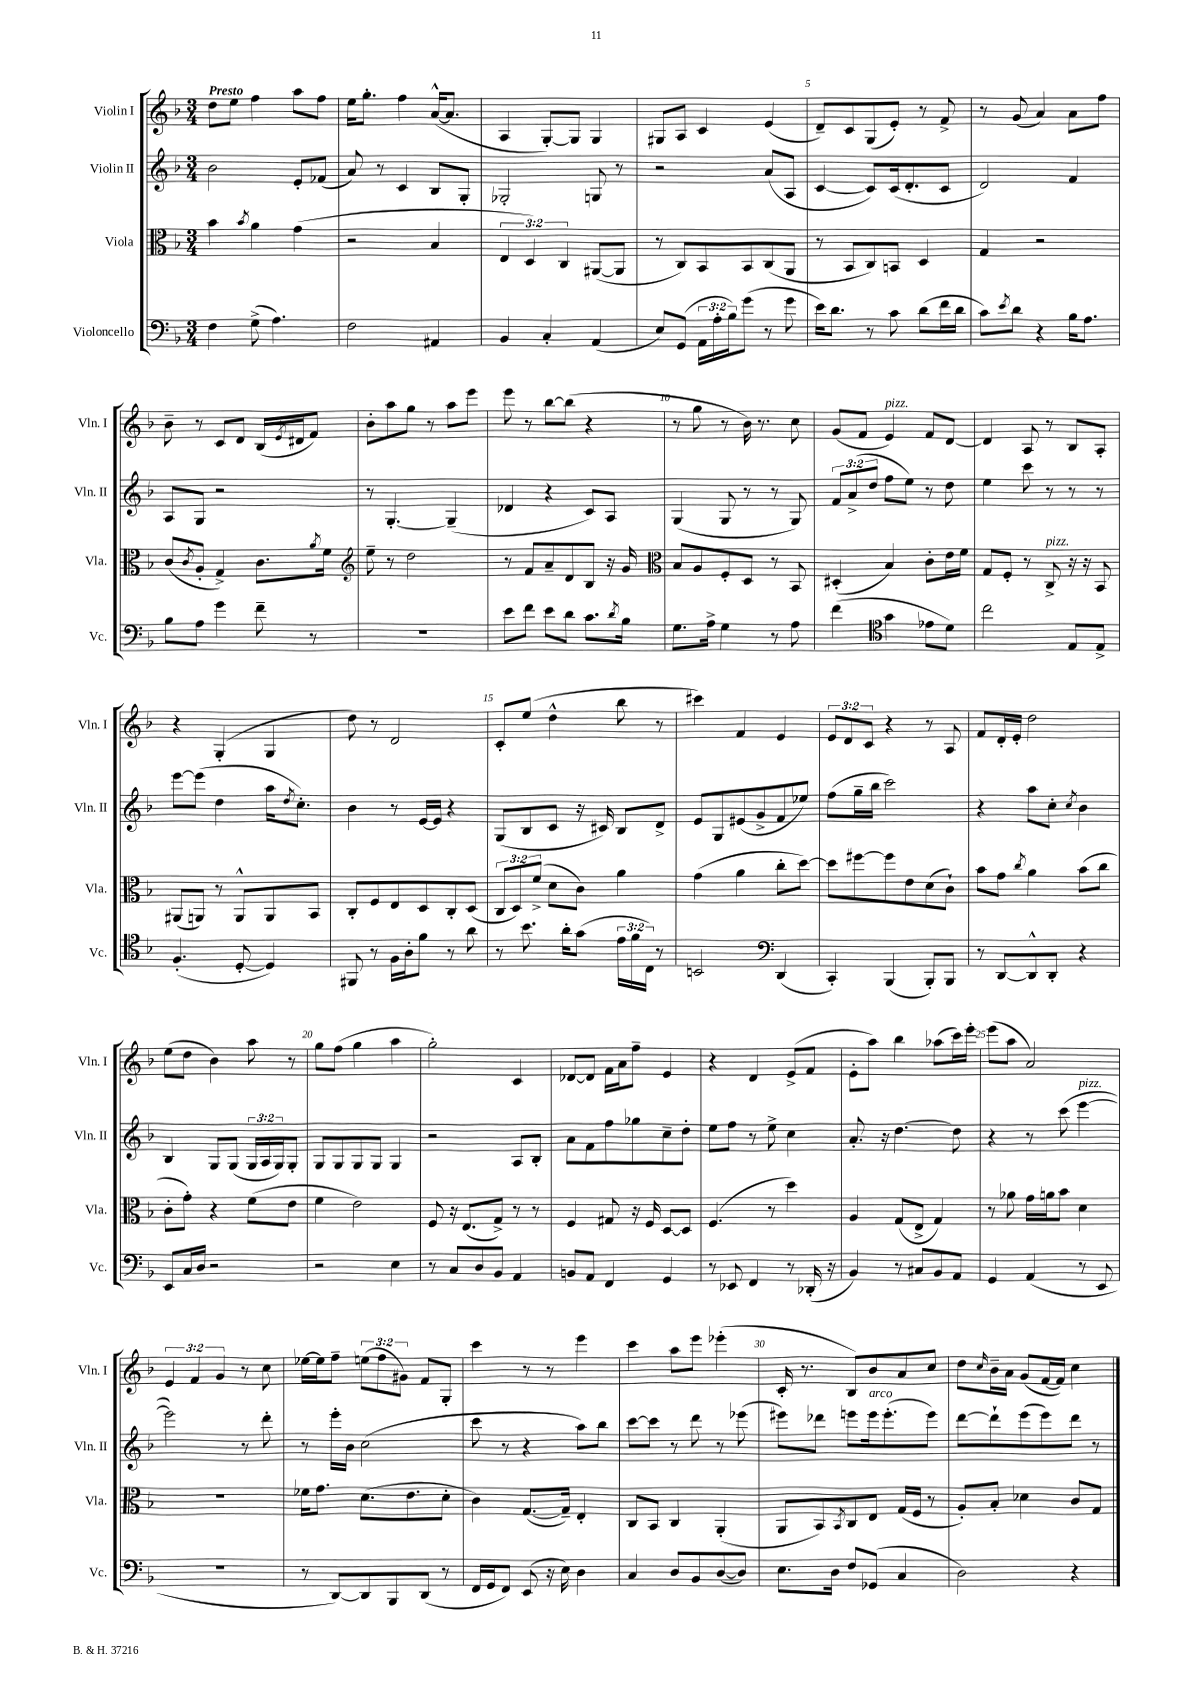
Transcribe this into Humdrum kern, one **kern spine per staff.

**kern	**kern	**kern	**kern
*staff4	*staff3	*staff2	*staff1
*clefF4	*clefC3	*clefG2	*clefG2
*k[b-]	*k[b-]	*k[b-]	*k[b-]
*M3/4	*M3/4	*M3/4	*M3/4
4F\	4b-\	2b-\	8dd\L
.	.	.	8ee\J
.	8qb-/	.	.
(8G^\	4a\	.	4ff\
4.A\)	.	.	.
.	(4g\	8e'/L	8aa\L
.	.	(8f-/J	8ff\J
=	=	=	=
2F\	2r	8a/)	16ee\LK
.	.	.	8.gg'\J
.	.	8r	.
.	.	4c/	4ff\
4AA#/	4B-/	8B-/L	([16a^^/LK
.	.	.	8.a/]J
.	.	8G'/J	.
=	=	=	=
4BB-/	6E/	2G-'/	4A/
.	6D/)	.	.
4C'/	.	.	[8G'/L)
.	6C/	.	.
.	.	.	8G/]J
(4AA/	([8AA#/L	8G/	4G/
.	8AA#/]J	8r	.
=	=	=	=
8E/L)	8r	2r	8G#/L
(8GG/J	8C/L)	.	8A/J
24AA\LL	8BB-/	.	4c/
24A'\	.	.	.
24B-\J)	.	.	.
(8g\J	8BB-/	.	.
8r	(8C/	(8a/L	(4e/
8g\	8AA/J	8A/J	.
=	=	=	=
16e\LK)	8r	[4c/	8d~/L)
8.d\J	.	.	.
.	8BB-/L	.	8c/
8r	8C/)	8c/]L)	(8G/
8c\	8BB/J	(16c/k	8e'/J)
.	.	8.d'/	.
(8d\L	4D/	.	8r
16f\L	.	8c/J	8f^/
16d\JJ	.	.	.
=	=	=	=
8c\L)	4G/	2d/)	8r
8qe/	.	.	.
8d\J	.	.	(8g/
4r	2r	.	4a/)
16B-\LK	.	4f/	8a\L
8.A\J	.	.	.
.	.	.	8ff\J
=	=	=	=
8B-\L	(8c/L	8A/L	8b-~\
.	8qc/	.	.
8A\J	8A'/J	8G/J	8r
4g\	4G^/)	2r	8c/L
.	.	.	8d/J
8f~\	8.c\L	.	(16B-/LL
.	.	.	8qe/
.	.	.	16d#/J
8r	.	.	8f/J)
.	8qa/	.	.
.	16f\Jk	.	.
=	=	=	=
*	*clefG2	*	*
2.r	8ee~\	8r	8b-'\L
.	8r	[4.G'/	8aa\
.	2dd\	.	8gg\J
.	.	.	8r
.	.	(4G~/]	8aa\L
.	.	.	8eee\J
=	=	=	=
8e\L	8r	4d-/	8eee\
8f\J	8f/L	.	8r
8e\L	8a~/	4r	[8bb-\L
8d\J	8d/	.	(8bb-\]J
8.c\L	8B-/J	8c/L)	4r
.	16r	8A/J	.
8qd/	.	.	.
16B-\Jk	16g/	.	.
=	=	=	=
*	*clefC3	*	*
8.G\L	8B-/L	(4G/	8r
.	8A/	.	8gg\
16A^\Jk	.	.	.
4G\	8F'/	8G/	8r
.	8D/J	8r	16b-\)
.	.	.	8.r
8r	8r	8r	.
8A\	8BB-/	8G/)	8cc\
=	=	=	=
(4f\	(4D#'/	12f/L	(8g/L
.	.	(12a^/	.
.	.	.	8f/J
.	.	12dd/J	.
*clefC4	*	*	*
4g\	4B-/)	8ff\L	4e/)
.	.	8ee\J)	.
8e-\L	8c'\L	8r	8f/L
8d\J)	16e\L	8dd\	[8d/J
.	16f\JJ	.	.
=	=	=	=
2cc\	8G/L	4ee\	4d/]
.	8F'/J	.	.
.	8r	8ccc\	8A/
.	8C^/	8r	8r
8E/L	16r	8r	8B-/L
.	16r	.	.
8E^/J	8BB-/	8r	8A'/J
=	=	=	=
(4.F'/	(8AA#/L	[8eee\L	4r
.	8AA/J)	(8eee\]J	.
.	8r	4dd\	(4G'/
[8D'/	8AA^^/L	.	.
4D/])	8AA/	16aa\LK	4G/
.	.	8qdd/	.
.	.	8.cc'\J)	.
.	8BB-/J	.	.
=	=	=	=
8FF#/	8C'/L	4b-\	8dd\)
8r	8F/	.	8r
16F\LL	8E/	8r	2d/
16A'\J	.	.	.
8f\J	8D/	[16e/LL	.
.	.	16e/]JJ	.
8r	8C'/	4r	.
8a\	(8D/J	.	.
=	=	=	=
8r	12C/L	(8G/L	8c'/L
.	12D/)	.	.
8.b-\	.	8B-/	(8ee/J
.	(12f^/J	.	.
.	8d\L	8c/J	4dd^^\
16a'\LK	.	.	.
(8g\J	8c\J)	16r	.
.	.	16c#/)	.
24e\LL	4a\	8B-/L	8bb-\
24f\	.	.	.
24C\JJ)	.	.	.
8r	.	8d^/J	8r
=	=	=	=
2BB/	(4g\	8e/L	4ccc#\)
.	.	8G/	.
.	4a\	(8e#/	4f/
.	.	8g^/	.
*clefF4	*	*	*
(4DD/	8cc'\L	8f/	4e/
.	[8dd\J)	8ee-/J)	.
=	=	=	=
4CC'/)	8dd\]L	(8ff\L	12e/L
.	.	.	12d/
.	[8ff#\	16gg~\L	.
.	.	.	12c/J
.	.	16bb-\JJ	.
(4BBB-/	8ff#\]	2ccc\)	4r
.	8e\	.	.
8BBB-'/L)	(8d\	.	8r
8BBB-/J	8c`\J)	.	8A/
=	=	=	=
8r	8b-\L	4r	8f/L
[8DD/L	8g\J	.	16d'/L
.	.	.	16e'/JJ
.	8qcc/	.	.
8DD^^/]	4a\	8aa\L	2dd\
8DD'/J	.	8cc'\J	.
.	.	8qcc/	.
4r	(8b-\L	4b-\	.
.	8cc\J	.	.
=	=	=	=
8EE/L	8c'\L	4B-/	(8ee\L
16C/L	8g'\J)	.	8dd\J
16D/JJ	.	.	.
2r	4r	8G/L	4b-\)
.	.	(8G/J	.
.	(8f\L	24G/LL	8aa\
.	.	24A/	.
.	.	24G/J)	.
.	8e\J	8G'/J	8r
=	=	=	=
2r	4f\	8G/L	8gg\L
.	.	8G/	(8ff\J
.	2e\)	8G/	4gg\
.	.	8G/J	.
4E\	.	4G/	4aa\
=	=	=	=
8r	8F/	2r	2gg'\)
8C/L	16r	.	.
.	(8.E/L	.	.
8D/	.	.	.
8BB-/J	8G^/J)	.	.
4AA/	8r	8A/L	4c/
.	8r	8B-'/J	.
=	=	=	=
8BB/L	4F/	8a\L	[8d-/L
8AA/J	.	8f\	8d-/]J
4FF/	8G#/	8ff\	16f\LL
.	.	.	16a\J
.	16r	8gg-\	8ff~\J
.	16F/	.	.
4GG/	[8D/L	8cc~\	4e/
.	8D/]J	8dd'\J	.
=	=	=	=
8r	(4.F/	8ee\L	4r
8EE-/	.	8ff\J	.
4FF/	.	8r	4d/
.	8r	8ee^\	.
8r	4dd\)	4cc\	(8e^/L
(16DD-'/	.	.	8f/J
16r	.	.	.
=	=	=	=
4BB-/)	4A/	8.a'/	8e'\L
.	.	.	8aa\J)
.	.	16r	.
8r	(8G/L	[4.dd\	4bb-\
8C#/L	8E^/J	.	.
8BB-/	4G/)	.	(8aa-\L
8AA/J	.	8dd\]	16ccc\L)
.	.	.	16eee'\JJ
=	=	=	=
4GG/	8r	4r	(8eee\L
.	8a-\	.	8aa\J
(4AA/	16g\LL	8r	2a/)
.	16a\J	.	.
.	8b-\J	(8ccc\	.
8r	4d\	[4eee\	.
8EE/	.	.	.
=	=	=	=
2.r	2.r	2eee\])	6e/
.	.	.	6f/
.	.	.	6g/
.	.	8r	8r
.	.	8ddd'\	8cc\
=	=	=	=
8r	16f-\LK	8r	[16ee-\LL
.	8.g\J	.	16ee-\]J
[8DD/L)	.	16eee'\LL	8ff~\J
.	.	16b-\JJ	.
8DD/]	(8.d\L	(2cc\	(12ee\L
.	.	.	12ff\
8BBB-/	.	.	.
.	.	.	12g#\J)
.	8.e\	.	.
(8DD/J	.	.	8f/L
8r	8d'\J	.	8G'/J
=	=	=	=
16FF/LL	4c\)	8ccc\	4ccc\
16GG/J	.	.	.
8FF/J)	.	8r	.
(8EE/	([8.G/L	4r	8r
16r	.	.	8r
16E\)	16G~/]Jk)	.	.
4D\	4E'/	8aa\L)	4eee\
.	.	8bb-\J	.
=	=	=	=
4C/	8C/L	[8ccc\L	4ccc\
.	8BB-/J	8ccc\]J	.
8D/L	4C/	8r	8aa\L
8BB-/	.	8ddd\	8eee\J
([8D/	(4AA'/	8r	(4eee-'\
8D/]J)	.	(8eee-\	.
=	=	=	=
8.E\L	8AA/L	8eee#\L)	16c'/
.	.	.	8.r
.	8BB-/)	8ddd-\J	.
16D\Jk	.	.	.
.	8qBB-/	.	.
8F/L	8C/	8eee\L	8B-/L)
(8GG-/J	8E/J	16eee\k	8b-/
.	.	(8.eee'\	.
4C/	(16G/LL	.	8a/
.	16F/JJ	.	.
.	8r	8eee\J)	8cc/J
=	=	=	=
2D\)	8A'/L)	[8ddd\L	8dd\L
.	.	.	16qqcc/
.	8B-'/J	8ddd`\]	16b-~\L
.	.	.	16a\JJ
.	4d-\	(8eee\	(8g/L
.	.	8eee\)	[16f/L
.	.	.	16f/]JJ)
4r	8c/L	8ddd\J	4cc\
.	8G/J	8r	.
==	==	==	==
*-	*-	*-	*-
